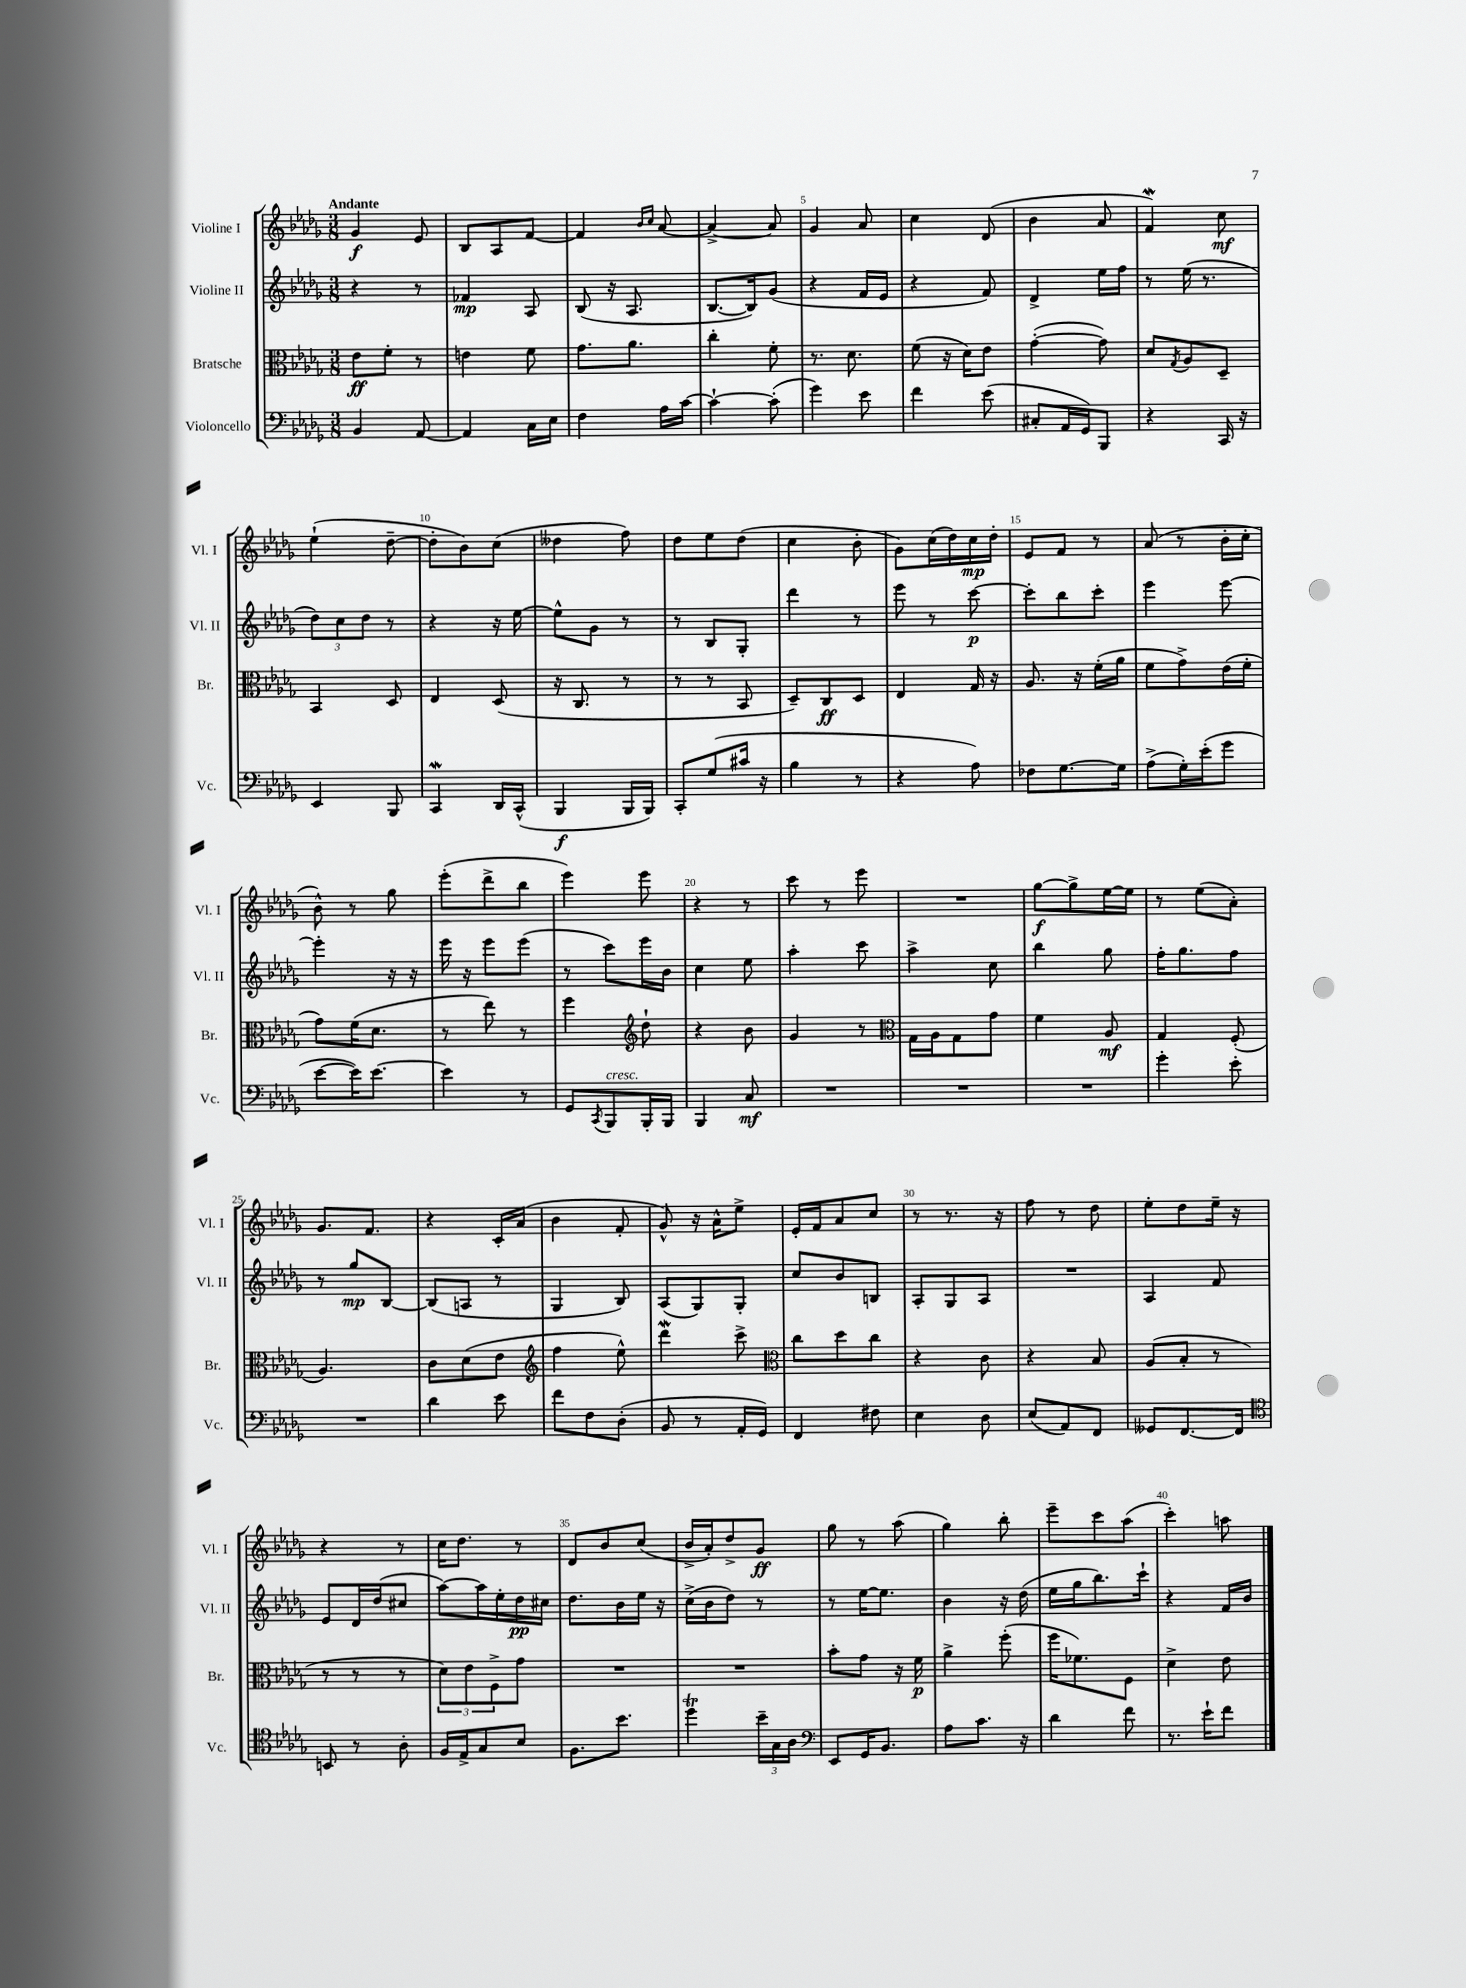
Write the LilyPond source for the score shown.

<<
\new StaffGroup <<
\new Staff = "s0" \with { instrumentName = "Violine I" shortInstrumentName = "Vl. I" } {
    \clef treble \key des \major \numericTimeSignature \time 3/8 \tempo "Andante"
    ges'4\f ees'8 |
    bes8 aes8 f'8~ |
    f'4 \grace { bes'16 c''16 } aes'8~ |
    aes'4~-> aes'8 |
    ges'4 aes'8 |
    c''4 des'8( |
    bes'4 aes'8 |
    f'4\mordent) c''8\mf |
    ees''4-!( des''8~-- |
    des''8-. bes'8) c''8( |
    deses''4 f''8) |
    des''8 ees''8 des''8( |
    c''4 bes'8-. |
    ges'8) c''16( des''16) c''16\mp des''16-. |
    ees'8 f'8 r8 |
    aes'8( r8 bes'16-. c''16-. |
    bes'8-^) r8 ges''8 |
    ees'''8-.( des'''8-> bes''8 |
    ees'''4) ees'''8 |
    r4 r8 |
    c'''8 r8 ees'''8 |
    R4. |
    ges''8~\f ges''8-> ees''16~ ees''16 |
    r8 ees''8( aes'8-.) |
    ges'8. f'8. |
    r4 c'16-. aes'16( |
    bes'4 f'8-. |
    ges'8-^) r16 aes'16-^ ees''8-> |
    ees'16-. f'16 aes'8 c''8 |
    r8 r8. r16 |
    f''8 r8 des''8 |
    ees''8-. des''8 ees''16-- r16 |
    r4 r8 |
    c''16 des''8. r8 |
    des'8 bes'8 c''8( |
    bes'16-> aes'16-.) des''8-> ges'8\ff |
    ges''8 r8 aes''8( |
    ges''4) bes''8-. |
    ees'''8-- c'''8 aes''8( |
    c'''4-.) a''8 \bar "|." |
}
\new Staff = "s1" \with { instrumentName = "Violine II" shortInstrumentName = "Vl. II" } {
    \clef treble \key des \major \numericTimeSignature \time 3/8
    r4 r8 |
    fes'4\mp aes8 |
    bes8( r16 aes8. |
    bes8.~ bes16) ges'8( |
    r4 f'16 ees'16 |
    r4 f'8) |
    des'4-> ees''16 f''16 |
    r8 ees''16( r8. |
    \tuplet 3/2 { des''8) c''8 des''8 } r8 |
    r4 r16 ees''16~ |
    ees''8-^ ges'8 r8 |
    r8 bes8 ges8-. |
    des'''4 r8 |
    ees'''8 r8 c'''8~\p |
    c'''8-. bes''8 c'''8-. |
    ees'''4 ees'''8~ |
    ees'''4-. r16 r16 |
    ees'''16 r16 ees'''8 ees'''8( |
    r8 c'''8) ees'''16 bes'16 |
    c''4 ees''8 |
    aes''4-. c'''8 |
    aes''4-> c''8 |
    bes''4 ges''8 |
    f''16-. ges''8. f''8 |
    r8 ges''8\mp bes8~ |
    bes8( a8 r8 |
    ges4 bes8) |
    aes8( ges8) ges8-. |
    c''8 bes'8 b8 |
    aes8-. ges8 aes8 |
    R4. |
    aes4 f'8 |
    ees'8 des'16 des''16( cis''8 |
    aes''8~) aes''16 ees''16-. des''16\pp cis''16 |
    des''8. bes'16 ees''16 r16 |
    c''16->( bes'16 des''8) r8 |
    r8 ees''16~ ees''8. |
    bes'4 r16 des''16( |
    ees''16 ges''16 bes''8.) c'''16-! |
    r4 f'16 bes'16 \bar "|." |
}
\new Staff = "s2" \with { instrumentName = "Bratsche" shortInstrumentName = "Br." } {
    \clef alto \key des \major \numericTimeSignature \time 3/8
    ees'8\ff f'8-. r8 |
    e'4 f'8 |
    ges'8. aes'8. |
    c''4-. f'8-. |
    r8. des'8. |
    f'8( r16 des'16) ees'8 |
    ges'4~-.( ges'8) |
    des'8 \acciaccatura { ges8 } aes8 des8-- |
    bes,4 des8 |
    ees4 des8( |
    r16 c8. r8 |
    r8 r8 bes,8 |
    des8--) c8\ff des8 |
    ees4 ges16 r16 |
    aes8. r16 f'16-.( aes'16 |
    f'8 ges'8->) ees'16( f'16-. |
    ges'8) f'16( des'8. |
    r8 ees''8) r8 |
    f''4 \clef treble des''8-! |
    r4 bes'8 |
    ges'4 r8 |
    \clef alto ges16 aes16 ges8 ges'8 |
    f'4 aes8\mf |
    ges4 f8-.( |
    aes4.) |
    c'8 des'8( ees'8 |
    \clef treble f''4 ees''8-^) |
    des'''4\mordent c'''8-> |
    \clef alto c''8 des''8 c''8 |
    r4 c'8 |
    r4 bes8 |
    aes8( bes8-. r8 |
    r8 r8 r8 |
    \tuplet 3/2 { des'8) ees'8 f8-> } ges'8 |
    R4. |
    R4. |
    bes'8-. ges'8 r16 f'16\p |
    aes'4-> f''8-.( |
    f''16 fes'8.) f8 |
    des'4-> ees'8 \bar "|." |
}
\new Staff = "s3" \with { instrumentName = "Violoncello" shortInstrumentName = "Vc." } {
    \clef bass \key des \major \numericTimeSignature \time 3/8
    bes,4 aes,8~ |
    aes,4 c16 ees16 |
    f4 aes16 c'16~ |
    c'4~-! c'8-.( |
    ges'4) ees'8 |
    f'4 ees'8( |
    cis8-. aes,16 ges,16) bes,,8 |
    r4 c,16 r16 |
    ees,4 bes,,8 |
    c,4\mordent des,16 c,16-^( |
    bes,,4\f bes,,16 bes,,16) |
    c,8-. ges8( cis'16 r16 |
    bes4 r8 |
    r4 aes8) |
    fes8 ges8.~ ges16 |
    aes8->( ges16-.) ees'16-.( ges'8 |
    ees'8~ ees'16) ees'8.~ |
    ees'4 r8 |
    ges,8 \acciaccatura { c,8 } bes,,8^\markup { \italic "cresc." } bes,,16-. bes,,16 |
    bes,,4 c8\mf |
    R4. |
    R4. |
    R4. |
    ges'4-. ees'8-. |
    R4. |
    des'4 ees'8 |
    f'8 f8 des8-.( |
    bes,8 r8 aes,16-. ges,16) |
    f,4 fis8 |
    ees4 des8 |
    ees8( aes,8) f,8 |
    geses,8 f,8.~ f,16 |
    \clef tenor b,8 r8 aes8-. |
    f16 ees16-> ges8 bes8 |
    f8. bes'8. |
    des''4\trill \tuplet 3/2 { bes'16-- ges16 aes16 } |
    \clef bass ees,8 ges,16 bes,8. |
    aes8 c'8. r16 |
    des'4 f'8 |
    r8. ees'16-! f'8 \bar "|." |
}
>>
>>
\layout { \context { \Score \override BarNumber.break-visibility = ##(#f #t #t) barNumberVisibility = #(every-nth-bar-number-visible 5) } }
